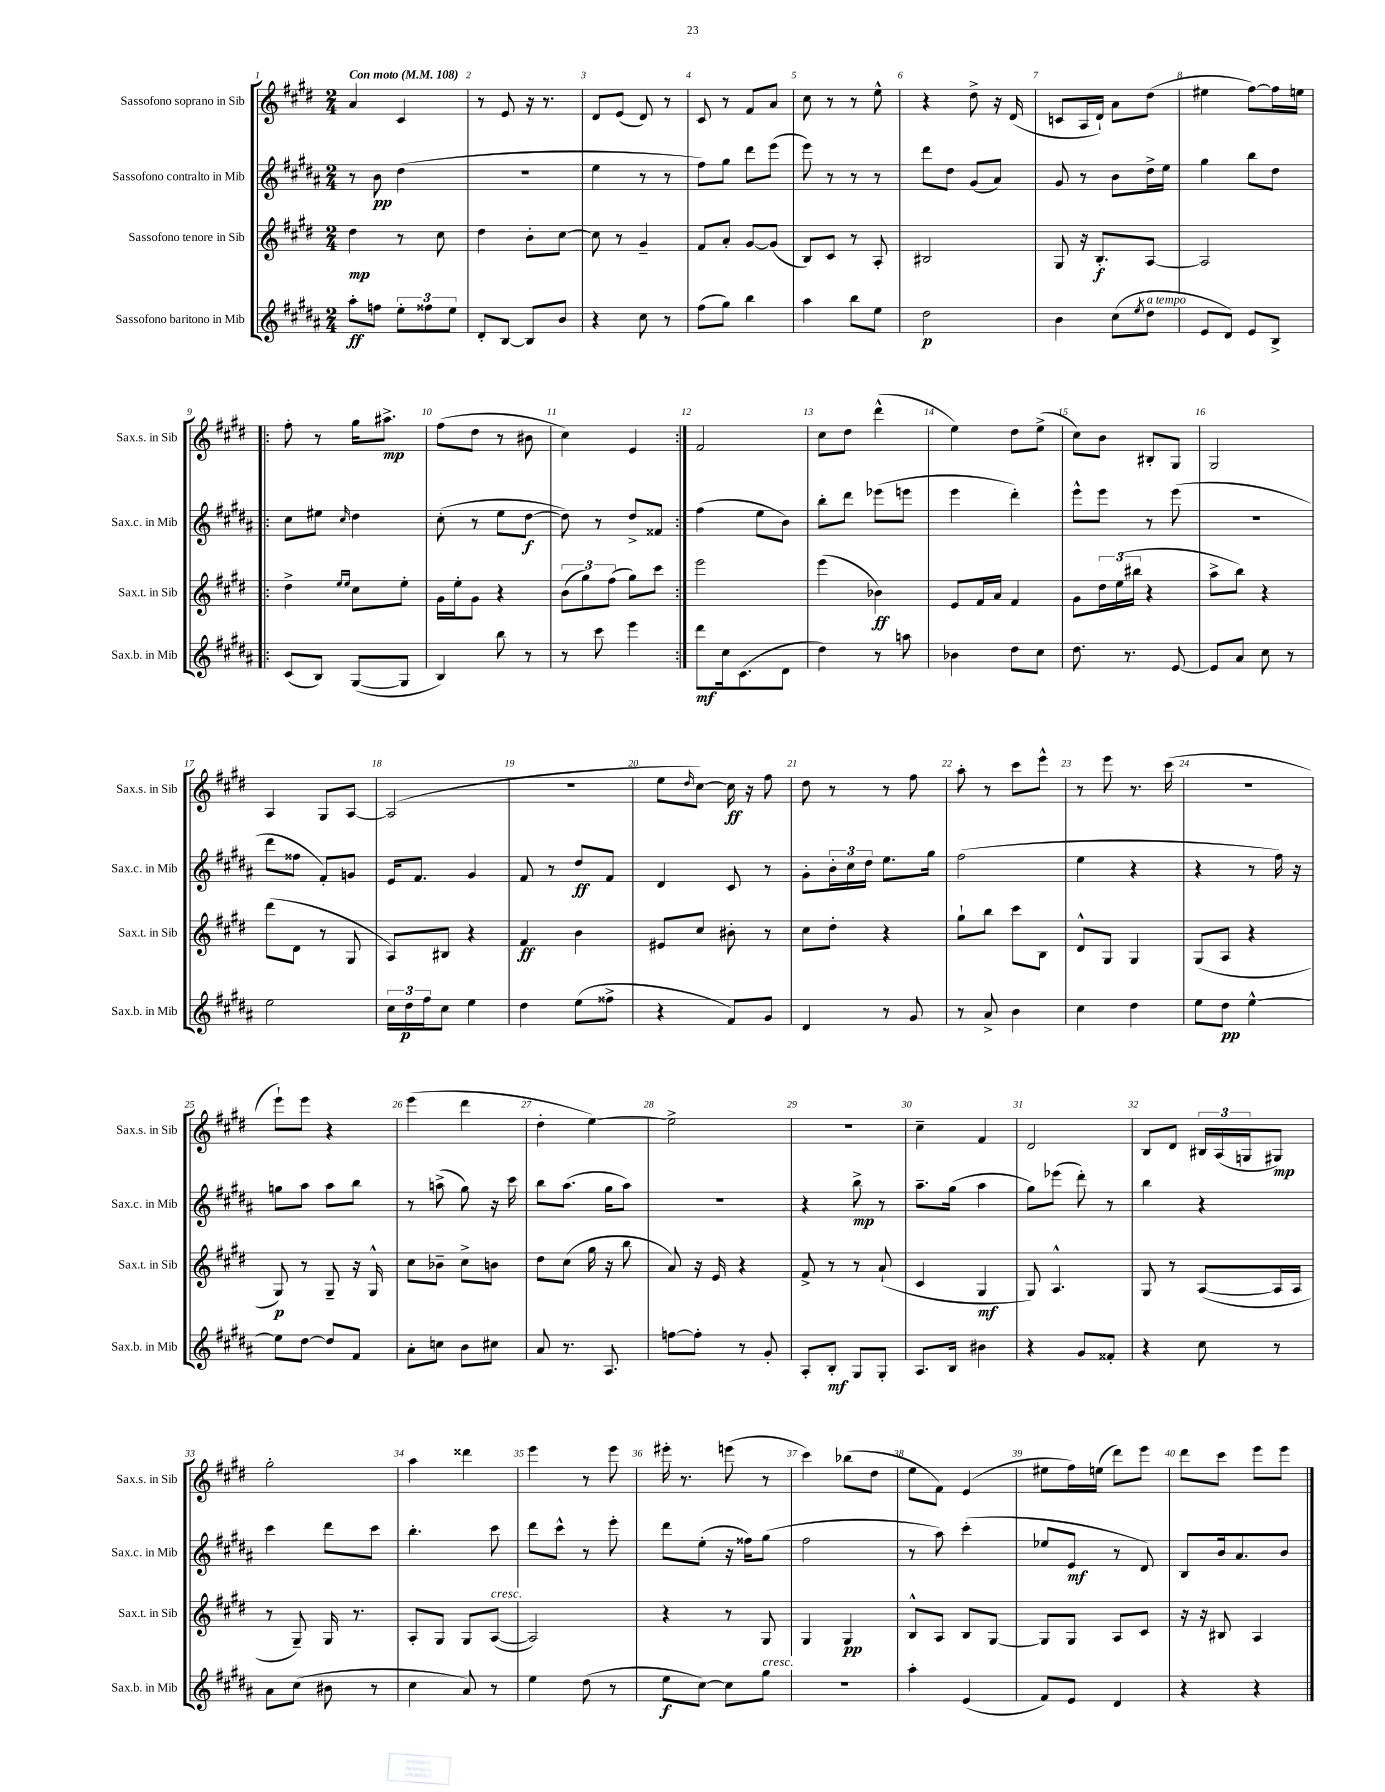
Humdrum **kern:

**kern	**dynam	**kern	**dynam	**kern	**dynam	**kern	**dynam
*part4	*part4	*part3	*part3	*part2	*part2	*part1	*part1
*staff4	*staff4	*staff3	*staff3	*staff2	*staff2	*staff1	*staff1
*I"Sassofono baritono in Mib	*	*I"Sassofono tenore in Sib	*	*I"Sassofono contralto in Mib	*	*I"Sassofono soprano in Sib	*
*I'Sax.b. in Mib	*	*I'Sax.t. in Sib	*	*I'Sax.c. in Mib	*	*I'Sax.s. in Sib	*
*clefG2	*	*clefG2	*	*clefG2	*	*clefG2	*
*k[f#c#g#d#a#]	*	*k[f#c#g#d#]	*	*k[f#c#g#d#a#]	*	*k[f#c#g#d#]	*
*M2/4	*	*M2/4	*	*M2/4	*	*M2/4	*
*MM108	*	*MM108	*	*MM108	*	*MM108	*
=1	=1	=1	=1	=1	=1	=1	=1
!	!	!	!	!	!	!LO:TX:a:B:t=Con moto	!
8aa#'\L	ff	4dd#\	mp	8r	.	4a/	.
8ffn\J	.	.	.	8b\	pp	.	.
12ee'\L	.	8r	.	(4dd#\	.	4c#/	.
12ff##X\	.	.	.	.	.	.	.
.	.	8cc#\	.	.	.	.	.
12ee\J	.	.	.	.	.	.	.
=2	=2	=2	=2	=2	=2	=2	=2
8d#'/L	.	4dd#\	.	2r	.	8r	.
[8B/J	.	.	.	.	.	8e/	.
8B/L]	.	8b'\L	.	.	.	16r	.
.	.	.	.	.	.	8.r	.
8b/J	.	[8cc#\J	.	.	.	.	.
=3	=3	=3	=3	=3	=3	=3	=3
4r	.	8cc#\]	.	4ee\	.	8d#/L	.
.	.	8r	.	.	.	(8e/J	.
8cc#\	.	4g#~/	.	8r	.	8d#/)	.
8r	.	.	.	8r	.	8r	.
=4	=4	=4	=4	=4	=4	=4	=4
(8ff#\L	.	8f#/L	.	8ff#\L)	.	8c#/	.
8gg#\J)	.	8a'/J	.	8gg#\J	.	8r	.
4bb\	.	[8g#/L	.	8ddd#\L	.	8f#/L	.
.	.	(8g#/J]	.	(8eee\J	.	8a/J	.
=5	=5	=5	=5	=5	=5	=5	=5
4aa#\	.	8B/L)	.	8eee\)	.	8cc#\	.
.	.	8c#/J	.	8r	.	8r	.
8bb\L	.	8r	.	8r	.	8r	.
8ee\J	.	8A'/	.	8r	.	8ee^^\	.
=6	=6	=6	=6	=6	=6	=6	=6
2dd#\	p	2B#X/	.	8ddd#\L	.	4r	.
.	.	.	.	8dd#\J	.	.	.
.	.	.	.	(8g#/L	.	8dd#^\	.
.	.	.	.	8a#/J)	.	16r	.
.	.	.	.	.	.	(16d#/	.
=7	=7	=7	=7	=7	=7	=7	=7
4b\	.	8G#/	.	8g#/	.	8cn/L	.
.	.	16r	.	8r	.	16A/L	.
.	.	8.B'/L	f	.	.	16d#`/JJ)	.
(8cc#\L	.	.	.	8b\L	.	8a\L	.
8qee/	.	.	.	.	.	.	.
!LO:TX:a:i:t=a tempo	!	!	!	!	!	!	!
8dd#\J	.	[8A/J	.	16dd#^\L	.	(8dd#\J	.
.	.	.	.	16ee\JJ	.	.	.
=8	=8	=8	=8	=8	=8	=8	=8
8e/L	.	2A/]	.	4gg#\	.	4ee#X\	.
8d#/J)	.	.	.	.	.	.	.
8e/L	.	.	.	8bb\L	.	[8ff#\L)	.
8B^/J	.	.	.	8dd#\J	.	16ff#\L]	.
.	.	.	.	.	.	16een\JJ	.
!!LO:LB:g=z
=9!|:	=9!|:	=9!|:	=9!|:	=9!|:	=9!|:	=9!|:	=9!|:
(8c#/L	.	4dd#^\	.	8cc#\L	.	8ff#'\	.
8B/J)	.	.	.	8ee#X\J	.	8r	.
.	.	16qqee/LL	.	.	.	.	.
.	.	16qqee/JJ	.	16qqcc#/	.	.	.
([8G#/L	.	8cc#\L	.	4dd#\	.	16gg#\KL	.
.	.	.	.	.	.	8.aa#X^\J	mp
8G#/J]	.	8ee'\J	.	.	.	.	.
=10	=10	=10	=10	=10	=10	=10	=10
4B/)	.	16g#\LL	.	(8cc#'\	.	(8ff#\L	.
.	.	16ee'\J	.	.	.	.	.
.	.	8g#\J	.	8r	.	8dd#\J	.
8bb\	.	4r	.	8ee\L	.	8r	.
8r	.	.	.	[8dd#\J	f	8b#X\	.
=11	=11	=11	=11	=11	=11	=11	=11
8r	.	(12b\L	.	8dd#\])	.	4cc#\)	.
.	.	12gg#\)	.	.	.	.	.
8ccc#\	.	.	.	8r	.	.	.
.	.	(12ff#\J	.	.	.	.	.
4eee\	.	8gg#\L)	.	8dd#^/L	.	4e/	.
.	.	8ccc#\J	.	8f##X/J	.	.	.
=12:|!	=12:|!	=12:|!	=12:|!	=12:|!	=12:|!	=12:|!	=12:|!
8ddd#\L	mf	2eee\	.	(4ff#\	.	2f#/	.
16cc#\k	.	.	.	.	.	.	.
(8.c#\	.	.	.	.	.	.	.
.	.	.	.	8ee\L	.	.	.
8d#\J	.	.	.	8b\J)	.	.	.
=13	=13	=13	=13	=13	=13	=13	=13
4dd#\)	.	(4eee\	.	8bb'\L	.	8cc#\L	.
.	.	.	.	8ddd#\J	.	8dd#\J	.
8r	.	4b-X\)	ff	(8eee-X\L	.	(4ddd#^^\	.
8aan\	.	.	.	8eeen\J	.	.	.
=14	=14	=14	=14	=14	=14	=14	=14
4b-X\	.	8e/L	.	4eee\	.	4ee\)	.
.	.	16f#/L	.	.	.	.	.
.	.	16a/JJ	.	.	.	.	.
8dd#\L	.	4f#/	.	4ddd#'\)	.	8dd#\L	.
8cc#\J	.	.	.	.	.	(8ee^\J	.
=15	=15	=15	=15	=15	=15	=15	=15
8.dd#\	.	8g#\L	.	8eee^^\L	.	8cc#\L)	.
.	.	24dd#\L	.	8eee\J	.	8b\J	.
.	.	(24ee\	.	.	.	.	.
8.r	.	.	.	.	.	.	.
.	.	24bb#X\JJ	.	.	.	.	.
.	.	4r	.	8r	.	8B#X'/L	.
[8e/	.	.	.	(8eee\	.	8G#/J	.
=16	=16	=16	=16	=16	=16	=16	=16
8e/L]	.	8aa^\L	.	2r	.	2G#/	.
8a#/J	.	8bb\J)	.	.	.	.	.
8cc#\	.	4r	.	.	.	.	.
8r	.	.	.	.	.	.	.
!!LO:LB:g=z
=17	=17	=17	=17	=17	=17	=17	=17
2ee\	.	(8ddd#\L	.	8ddd#\L	.	4A/	.
.	.	8d#\J	.	8ff##X\J	.	.	.
.	.	8r	.	8f#'/L)	.	8G#/L	.
.	.	8G#/	.	8gn/J	.	[8A/J	.
=18	=18	=18	=18	=18	=18	=18	=18
24cc#\LL	.	8A/L)	.	16e/KL	.	(2A/]	.
24dd#\	p	.	.	.	.	.	.
.	.	.	.	8.f#/J	.	.	.
24ff#\J	.	.	.	.	.	.	.
8cc#\J	.	8B#X/J	.	.	.	.	.
4ee\	.	4r	.	4g#/	.	.	.
=19	=19	=19	=19	=19	=19	=19	=19
4dd#\	.	4f#/	ff	8f#/	.	2r	.
.	.	.	.	8r	.	.	.
(8ee\L	.	4b\	.	8dd#/L	ff	.	.
8ff##X^\J	.	.	.	8f#/J	.	.	.
=20	=20	=20	=20	=20	=20	=20	=20
4r	.	8e#X/L	.	4d#/	.	8ee\L	.
.	.	.	.	.	.	16qqdd#/	.
.	.	8cc#/J	.	.	.	[8cc#\J)	.
8f#/L)	.	8b#X'\	.	8c#/	.	16cc#\]	ff
.	.	.	.	.	.	16r	.
8g#/J	.	8r	.	8r	.	8ff#\	.
=21	=21	=21	=21	=21	=21	=21	=21
4d#/	.	8cc#\L	.	8g#'\L	.	8dd#\	.
.	.	8dd#'\J	.	24b'\L	.	8r	.
.	.	.	.	24cc#\	.	.	.
.	.	.	.	24dd#\JJ	.	.	.
8r	.	4r	.	8.ee\L	.	8r	.
8g#/	.	.	.	.	.	8ff#\	.
.	.	.	.	16gg#\Jk	.	.	.
=22	=22	=22	=22	=22	=22	=22	=22
8r	.	8gg#`\L	.	(2ff#\	.	8aa'\	.
8a#^/	.	8bb\J	.	.	.	8r	.
4b\	.	8ccc#\L	.	.	.	8ccc#\L	.
.	.	8B\J	.	.	.	8eee^^\J	.
=23	=23	=23	=23	=23	=23	=23	=23
4cc#\	.	8d#^^/L	.	4ee\	.	8r	.
.	.	8G#/J	.	.	.	8eee\	.
4dd#\	.	4G#/	.	4r	.	8.r	.
.	.	.	.	.	.	(16ccc#\	.
=24	=24	=24	=24	=24	=24	=24	=24
8ee\L	.	(8G#/L	.	4r	.	2r	.
8dd#\J	pp	8A/J	.	.	.	.	.
[4ee^^\	.	4r	.	8r	.	.	.
.	.	.	.	16ff#\)	.	.	.
.	.	.	.	16r	.	.	.
!!LO:LB:g=z
=25	=25	=25	=25	=25	=25	=25	=25
8ee\L]	.	8G#/)	p	8ggn\L	.	8eee`\L)	.
[8dd#\J	.	8r	.	8aa#\J	.	8eee\J	.
8dd#/L]	.	8G#~/	.	8aa#\L	.	4r	.
8f#/J	.	16r	.	8bb\J	.	.	.
.	.	16G#^^/	.	.	.	.	.
=26	=26	=26	=26	=26	=26	=26	=26
8a#'\L	.	8cc#\L	.	8r	.	(4eee\	.
8ccn\J	.	8b-X~\J	.	(8aan^\	.	.	.
8b\L	.	8cc#^\L	.	8gg#\)	.	4ddd#\	.
8cc#X\J	.	8bn\J	.	16r	.	.	.
.	.	.	.	16ccc#\	.	.	.
=27	=27	=27	=27	=27	=27	=27	=27
8a#/	.	8dd#\L	.	8bb\L	.	4dd#'\	.
8.r	.	(8cc#\J	.	(8.aa#\J	.	.	.
.	.	16gg#\	.	.	.	[4ee\)	.
8.A#/	.	16r	.	16gg#\KL	.	.	.
.	.	8bb\	.	8aa#\J)	.	.	.
=28	=28	=28	=28	=28	=28	=28	=28
[8ffn\L	.	8a/)	.	2r	.	2ee^\]	.
8ff'\J]	.	16r	.	.	.	.	.
.	.	16e/	.	.	.	.	.
8r	.	4r	.	.	.	.	.
8g#'/	.	.	.	.	.	.	.
=29	=29	=29	=29	=29	=29	=29	=29
8A#'/L	.	8f#^/	.	4r	.	2r	.
8B'/J	mf	8r	.	.	.	.	.
8G#/L	.	8r	.	8bb^\	mp	.	.
8G#'/J	.	(8a`/	.	8r	.	.	.
=30	=30	=30	=30	=30	=30	=30	=30
8.A#/L	.	4c#/	.	8.aa#~\L	.	4cc#~\	.
16B/Jk	.	.	.	(16gg#\Jk	.	.	.
4b#X\	.	4G#/	mf	4aa#\	.	4f#/	.
=31	=31	=31	=31	=31	=31	=31	=31
4r	.	8G#/)	.	8gg#\L)	.	2d#/	.
.	.	4.A^^/	.	(8eee-X\J	.	.	.
8g#/L	.	.	.	8ddd#'\)	.	.	.
8f##X'/J	.	.	.	8r	.	.	.
=32	=32	=32	=32	=32	=32	=32	=32
4r	.	8G#/	.	4bb\	.	8B/L	.
.	.	8r	.	.	.	8d#/J	.
8cc#\	.	([8A/L	.	4r	.	24B#X/LL	.
.	.	.	.	.	.	(24A/	.
.	.	.	.	.	.	24Gn/J	.
8r	.	16A/L]	.	.	.	8G#X/J)	mp
.	.	16A/JJ	.	.	.	.	.
!!LO:LB:g=z
=33	=33	=33	=33	=33	=33	=33	=33
8a#\L	.	8r	.	4ccc#\	.	2gg#'\	.
(8cc#\J	.	8G#~/)	.	.	.	.	.
8b#X\	.	16G#/	.	8ddd#\L	.	.	.
.	.	8.r	.	.	.	.	.
8r	.	.	.	8ccc#\J	.	.	.
=34	=34	=34	=34	=34	=34	=34	=34
4cc#\	.	8A'/L	.	4.bb'\	.	4aa\	.
.	.	8G#/J	.	.	.	.	.
8a#/)	.	8G#/L	.	.	.	4ddd##X\	.
!	!	!LO:TX:a:i:t=cresc.	!	!	!	!	!
8r	.	([8A/J	.	8ccc#\	.	.	.
=35	=35	=35	=35	=35	=35	=35	=35
4ee\	.	2A/])	.	8ddd#\L	.	4eee\	.
.	.	.	.	8ccc#^^\J	.	.	.
(8dd#\	.	.	.	8r	.	8r	.
8r	.	.	.	8eee'\	.	8eee\	.
=36	=36	=36	=36	=36	=36	=36	=36
8ee\L	f	4r	.	8ddd#\L	.	16eee#X'\	.
.	.	.	.	.	.	8.r	.
[8cc#\J)	.	.	.	(8ee'\J	.	.	.
8cc#\L]	.	8r	.	16r	.	(8eeen\	.
.	.	.	.	16ff##X\KL)	.	.	.
!LO:TX:a:i:t=cresc.	!	!	!	!	!	!	!
8gg#\J	.	8G#/	.	(8gg#\J	.	8r	.
=37	=37	=37	=37	=37	=37	=37	=37
2r	.	4G#/	.	2ff#\	.	4ccc#\)	.
.	.	4G#/	pp	.	.	(8bb-X\L	.
.	.	.	.	.	.	8dd#\J	.
=38	=38	=38	=38	=38	=38	=38	=38
4aa#'\	.	8B^^/L	.	8r	.	8ee\L	.
.	.	8A/J	.	8aa#\)	.	8f#\J)	.
(4e/	.	8B/L	.	(4ccc#'\	.	(4e/	.
.	.	[8G#/J	.	.	.	.	.
=39	=39	=39	=39	=39	=39	=39	=39
8f#/L)	.	8G#/L]	.	8ee-X/L	.	8ee#X\L	.
8e/J	.	8G#/J	.	8e/J	mf	16ff#\L)	.
.	.	.	.	.	.	(16een\JJ	.
4d#/	.	8A/L	.	8r	.	8ddd#\L)	.
.	.	8c#/J	.	8d#/)	.	8eee\J	.
=40	=40	=40	=40	=40	=40	=40	=40
4r	.	16r	.	8B/L	.	8ddd#\L	.
.	.	16r	.	.	.	.	.
.	.	8B#X/	.	16b/k	.	8ccc#\J	.
.	.	.	.	8.a#/	.	.	.
4r	.	4A/	.	.	.	8eee\L	.
.	.	.	.	8b/J	.	8eee\J	.
==	==	==	==	==	==	==	==
*-	*-	*-	*-	*-	*-	*-	*-
